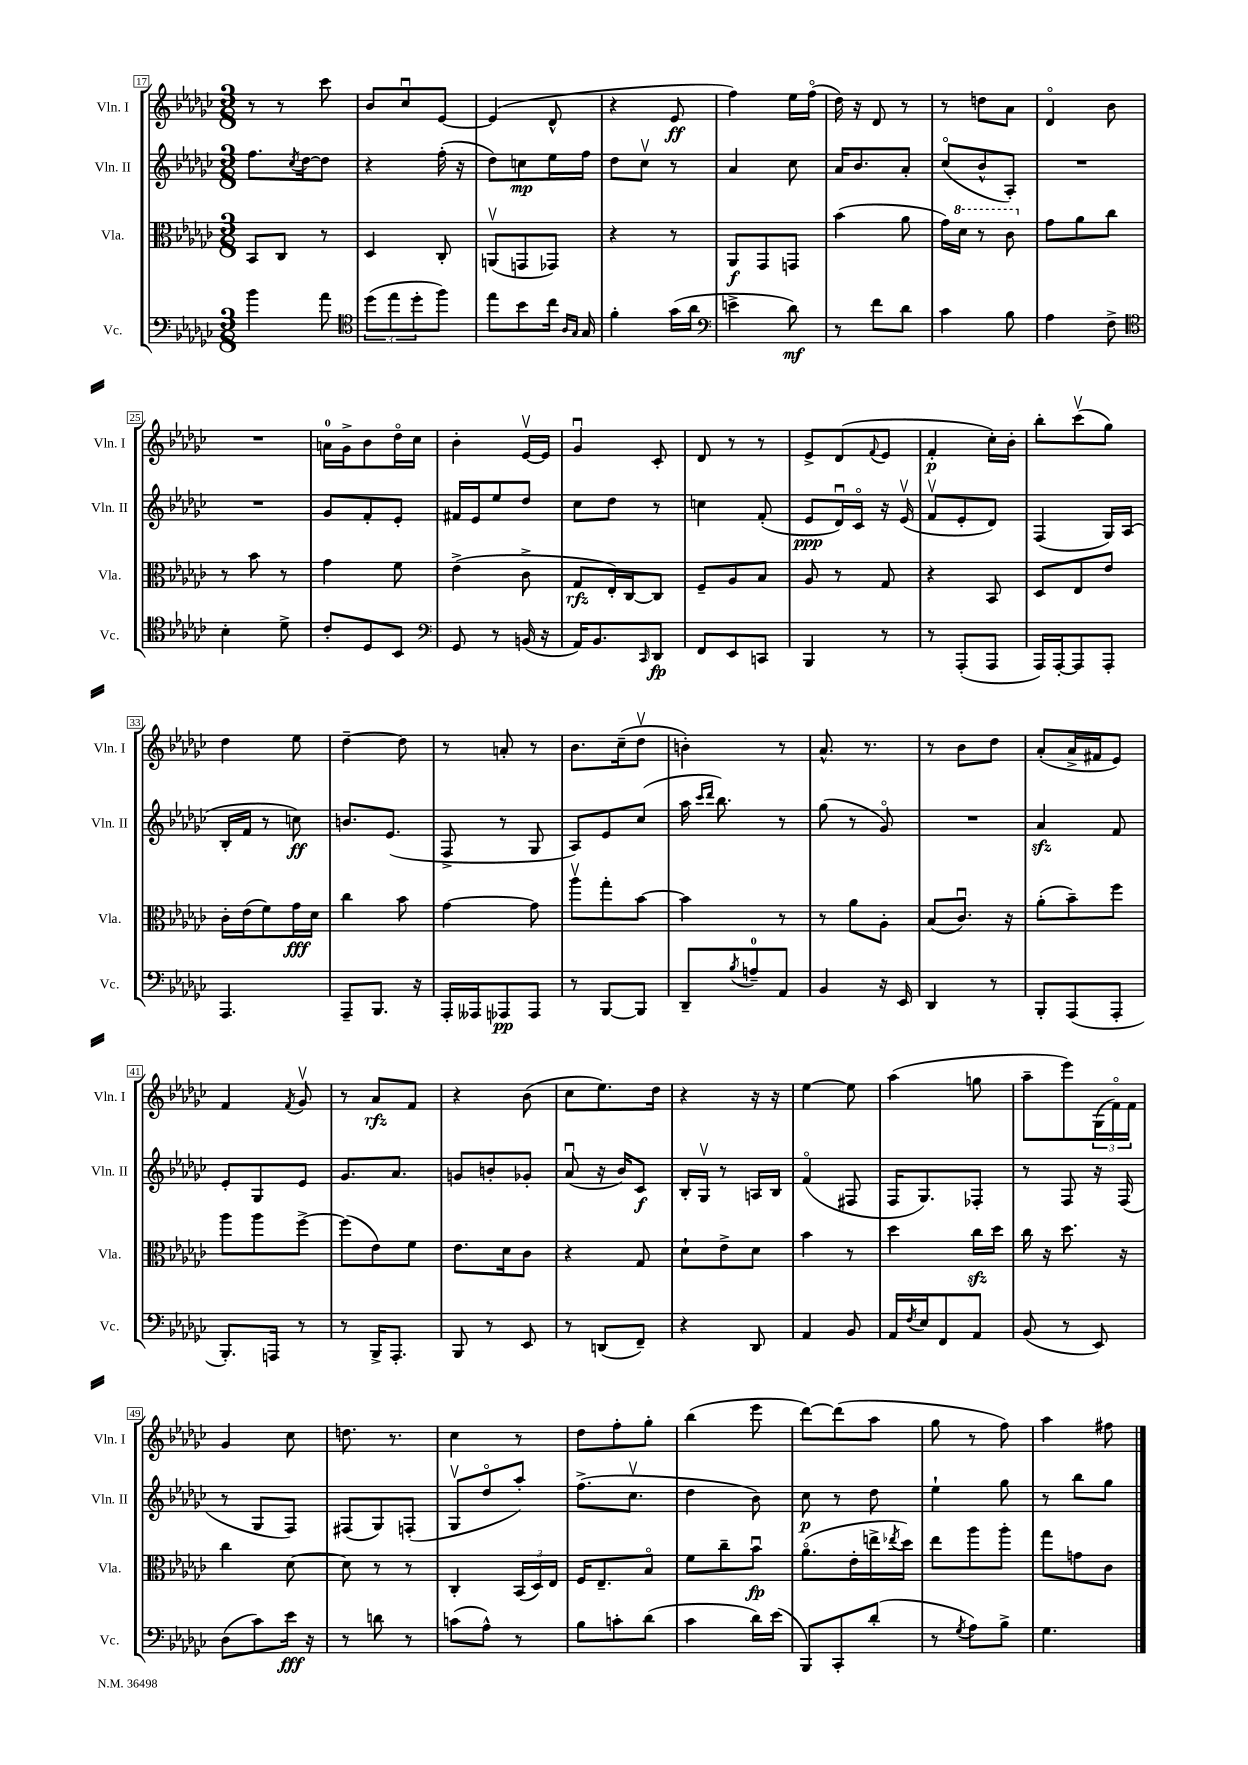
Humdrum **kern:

**kern	**dynam	**kern	**dynam	**kern	**dynam	**kern	**dynam
*part4	*part4	*part3	*part3	*part2	*part2	*part1	*part1
*staff4	*staff4	*staff3	*staff3	*staff2	*staff2	*staff1	*staff1
*I"Vc.	*	*I"Vla.	*	*I"Vln. II	*	*I"Vln. I	*
*I'Vc.	*	*I'Vla.	*	*I'Vln. II	*	*I'Vln. I	*
*clefF4	*	*clefC3	*	*clefG2	*	*clefG2	*
*k[b-e-a-d-g-c-]	*	*k[b-e-a-d-g-c-]	*	*k[b-e-a-d-g-c-]	*	*k[b-e-a-d-g-c-]	*
*M3/8	*	*M3/8	*	*M3/8	*	*M3/8	*
=17	=17	=17	=17	=17	=17	=17	=17
4b-\	.	8BB-/L	.	8.ff\L	.	8r	.
.	.	8C-/J	.	.	.	8r	.
.	.	.	.	8qcc-/	.	.	.
.	.	.	.	[16dd-\k	.	.	.
8a-\	.	8r	.	8dd-\J]	.	8ccc-\	.
=18	=18	=18	=18	=18	=18	=18	=18
*clefC4	*	*	*	*	*	*	*
(12dd-\L	.	4D-/	.	4r	.	8b-/L	.
12ee-\	.	.	.	.	.	.	.
.	.	.	.	.	.	8cc-u/	.
12dd-'\	.	.	.	.	.	.	.
8ff\J)	.	8C-'/	.	(16ff'\	.	[8e-/J	.
.	.	.	.	16r	.	.	.
=19	=19	=19	=19	=19	=19	=19	=19
8ee-\L	.	(8AAnv/L	.	8dd-\L)	.	(4e-/]	.
8b-\	.	8GGn/	.	8ccn\	mp	.	.
16cc-\Jk	.	8GG-X/J)	.	16ee-\L	.	8d-^^/	.
16qqA-/LL	.	.	.	.	.	.	.
16qqG-/JJ	.	.	.	.	.	.	.
16G-/	.	.	.	16ff\JJ	.	.	.
=20	=20	=20	=20	=20	=20	=20	=20
4f'\	.	4r	.	8dd-\L	.	4r	.
.	.	.	.	8cc-v\J	.	.	.
(16g-\LL	.	8r	.	8r	.	8e-/	ff
16a-\JJ	.	.	.	.	.	.	.
=21	=21	=21	=21	=21	=21	=21	=21
*clefF4	*	*	*	*	*	*	*
4en^\	.	8AA-/L	f	4a-/	.	4ff\)	.
.	.	8GG-/	.	.	.	.	.
8d-\)	mf	8GGn/J	.	8cc-\	.	16ee-\LL	.
.	.	.	.	.	.	(16ff\JJ	.
=22	=22	=22	=22	=22	=22	=22	=22
8r	.	(4b-\	.	16a-/KL	.	16dd-\)	.
.	.	.	.	8.b-/	.	16r	.
8f\L	.	.	.	.	.	8d-/	.
8d-\J	.	8a-\	.	8a-'/J	.	8r	.
=23	=23	=23	=23	=23	=23	=23	=23
4c-\	.	16g-\LL)	.	(8cc-/L	.	8r	.
*	*	*8va	*	*	*	*	*
.	.	16dd-\JJ	.	.	.	.	.
.	.	8r	.	8b-^^/	.	8ddn\L	.
8B-\	.	8cc-\	.	8A-'/J)	.	8a-\J	.
=24	=24	=24	=24	=24	=24	=24	=24
*	*	*X8va	*	*	*	*	*
4A-\	.	8g-\L	.	4.r	.	4d-/	.
.	.	8a-\	.	.	.	.	.
8F^\	.	8cc-\J	.	.	.	8b-\	.
!!LO:LB:g=z
=25	=25	=25	=25	=25	=25	=25	=25
*clefC4	*	*	*	*	*	*	*
4B-'\	.	8r	.	4.r	.	4.r	.
.	.	8b-\	.	.	.	.	.
8d-^\	.	8r	.	.	.	.	.
=26	=26	=26	=26	=26	=26	=26	=26
8c-'/L	.	4g-\	.	8g-/L	.	16an\LL	.
.	.	.	.	.	.	16g-^\J	.
8D-/	.	.	.	8f'/	.	8b-\	.
8BB-/J	.	8f\	.	8e-'/J	.	16dd-\L	.
.	.	.	.	.	.	16cc-\JJ	.
=27	=27	=27	=27	=27	=27	=27	=27
*clefF4	*	*	*	*	*	*	*
8GG-/	.	(4e-^\	.	16f#X/LL	.	4b-'\	.
.	.	.	.	16e-/J	.	.	.
8r	.	.	.	8ee-/	.	.	.
(16BBn/	.	8c-^\	.	8dd-/J	.	[16e-v/LL	.
16r	.	.	.	.	.	16e-/JJ]	.
=28	=28	=28	=28	=28	=28	=28	=28
16AA-/KL)	.	8G-/L	rfz	8cc-\L	.	4g-u/	.
8.BB-/	.	.	.	.	.	.	.
.	.	16E-'/L)	.	8dd-\J	.	.	.
.	.	[16C-/J	.	.	.	.	.
16qqCC-/	.	.	.	.	.	.	.
8DD-/J	fp	8C-/J]	.	8r	.	8c-'/	.
=29	=29	=29	=29	=29	=29	=29	=29
8FF/L	.	8F~/L	.	4ccn\	.	8d-/	.
8EE-/	.	8A-/	.	.	.	8r	.
8CCn/J	.	8B-/J	.	(8f'/	.	8r	.
=30	=30	=30	=30	=30	=30	=30	=30
4BBB-/	.	8A-/	.	8e-/L	ppp	8e-^/L	.
.	.	8r	.	16d-u/L)	.	(8d-/	.
.	.	.	.	16c-/JJ	.	.	.
.	.	.	.	.	.	8qqf/	.
8r	.	8G-/	.	16r	.	8e-/J	.
.	.	.	.	(16e-v/	.	.	.
=31	=31	=31	=31	=31	=31	=31	=31
8r	.	4r	.	8fv/L	.	4f'/	p
(8AAA-'/L	.	.	.	8e-'/	.	.	.
8AAA-/J	.	8BB-/	.	8d-/J)	.	16cc-'\LL)	.
.	.	.	.	.	.	16b-'\JJ	.
=32	=32	=32	=32	=32	=32	=32	=32
16AAA-/LL)	.	8D-/L	.	(4F/	.	8bb-'\L	.
[16AAA-'/J	.	.	.	.	.	.	.
8AAA-/]	.	8E-/	.	.	.	(8ccc-v\	.
8AAA-'/J	.	8e-/J	.	16G-/LL)	.	8gg-\J)	.
.	.	.	.	(16A-/JJ	.	.	.
!!LO:LB:g=z
=33	=33	=33	=33	=33	=33	=33	=33
4.AAA-/	.	16c-'\LL	.	16B-'/LL	.	4dd-\	.
.	.	(16e-\J	.	16f/JJ	.	.	.
.	.	8f\)	.	8r	.	.	.
.	.	16g-\L	fff	8ccn\)	ff	8ee-\	.
.	.	16d-\JJ	.	.	.	.	.
=34	=34	=34	=34	=34	=34	=34	=34
8AAA-~/L	.	4cc-\	.	8.bn/L	.	[4dd-~\	.
8.BBB-/J	.	.	.	.	.	.	.
.	.	.	.	(8.e-/J	.	.	.
.	.	8b-\	.	.	.	8dd-\]	.
16r	.	.	.	.	.	.	.
=35	=35	=35	=35	=35	=35	=35	=35
16AAA-'/LL	.	[4g-\	.	8F^/	.	8r	.
16AAA--X/J	.	.	.	.	.	.	.
8AAA-X/	pp	.	.	8r	.	8an'/	.
8AAA-/J	.	8g-\]	.	8G-/	.	8r	.
=36	=36	=36	=36	=36	=36	=36	=36
8r	.	8aa-v\L	.	8A-/L)	.	8.b-\L	.
[8BBB-/L	.	8gg-'\	.	8e-/	.	.	.
.	.	.	.	.	.	(16cc-~\k	.
8BBB-/J]	.	[8b-\J	.	(8cc-/J	.	8dd-v\J	.
=37	=37	=37	=37	=37	=37	=37	=37
8DD-~/L	.	4b-\]	.	16aa-\	.	4bn'\)	.
.	.	.	.	16qqccc-/LL	.	.	.
.	.	.	.	16qqddd-/JJ	.	.	.
.	.	.	.	8.bb-\)	.	.	.
8qB-/	.	.	.	.	.	.	.
8An~/	.	.	.	.	.	.	.
8AA-/J	.	8r	.	8r	.	8r	.
=38	=38	=38	=38	=38	=38	=38	=38
4BB-/	.	8r	.	(8gg-\	.	8.a-^^/	.
.	.	8a-\L	.	8r	.	.	.
.	.	.	.	.	.	8.r	.
16r	.	8A-'\J	.	8g-/)	.	.	.
16EE-/	.	.	.	.	.	.	.
=39	=39	=39	=39	=39	=39	=39	=39
4DD-/	.	(8B-/L	.	4.r	.	8r	.
.	.	8.c-u/J)	.	.	.	8b-\L	.
8r	.	.	.	.	.	8dd-\J	.
.	.	16r	.	.	.	.	.
=40	=40	=40	=40	=40	=40	=40	=40
8BBB-'/L	.	(8a-'\L	.	4a-zz/	.	(8a-'/L	.
(8AAA-/	.	8b-~\)	.	.	.	16a-^/L	.
.	.	.	.	.	.	16f#X/J	.
8AAA-'/J	.	8ff\J	.	8f/	.	8e-/J)	.
!!LO:LB:g=z
=41	=41	=41	=41	=41	=41	=41	=41
8.BBB-'/L)	.	8aa-\L	.	8e-'/L	.	4f/	.
.	.	8aa-\	.	8G-/	.	.	.
16AAAn/Jk	.	.	.	.	.	.	.
.	.	.	.	.	.	8qf/	.
8r	.	[8ff^\J	.	8e-/J	.	8g-v/	.
=42	=42	=42	=42	=42	=42	=42	=42
8r	.	(8ff\L]	.	8.g-/L	.	8r	.
16BBB-^/KL	.	8e-\)	.	.	.	8a-/L	rfz
8.AAA-'/J	.	.	.	8.a-/J	.	.	.
.	.	8f\J	.	.	.	8f/J	.
=43	=43	=43	=43	=43	=43	=43	=43
8BBB-/	.	8.e-\L	.	8gn/L	.	4r	.
8r	.	.	.	8bn'/	.	.	.
.	.	16d-\k	.	.	.	.	.
8EE-/	.	8c-\J	.	8g-X'/J	.	(8b-\	.
=44	=44	=44	=44	=44	=44	=44	=44
8r	.	4r	.	(8a-u/	.	8cc-\L	.
(8DDn/L	.	.	.	16r	.	8.ee-\)	.
.	.	.	.	16b-/KL)	.	.	.
8FF~/J)	.	8G-/	.	8c-/J	f	.	.
.	.	.	.	.	.	16dd-\Jk	.
=45	=45	=45	=45	=45	=45	=45	=45
4r	.	8d-`\L	.	16B-'/LL	.	4r	.
.	.	.	.	16G-v/JJ	.	.	.
.	.	8e-^\	.	8r	.	.	.
8DD-/	.	8d-\J	.	16An/LL	.	16r	.
.	.	.	.	16B-/JJ	.	16r	.
=46	=46	=46	=46	=46	=46	=46	=46
4AA-/	.	4b-\	.	(4f/	.	[4ee-\	.
8BB-/	.	8r	.	8F#X/	.	8ee-\]	.
=47	=47	=47	=47	=47	=47	=47	=47
16AA-/LL	.	4dd-\	.	16F/KL	.	(4aa-\	.
8qF/	.	.	.	.	.	.	.
16E-/J	.	.	.	8.G-/)	.	.	.
8FF/	.	.	.	.	.	.	.
8AA-/J	.	16cc-zz\LL	.	8F-X'/J	.	8ggn\	.
.	.	16dd-\JJ	.	.	.	.	.
=48	=48	=48	=48	=48	=48	=48	=48
(8BB-/	.	16cc-\	.	8r	.	8aa-~\L	.
.	.	16r	.	.	.	.	.
8r	.	8.dd-\	.	8F/	.	8eee-\)	.
8EE-/)	.	.	.	16r	.	(24G-\L	.
.	.	.	.	.	.	24f\)	.
.	.	16r	.	(16F/	.	.	.
.	.	.	.	.	.	24f\JJ	.
!!LO:LB:g=z
=49	=49	=49	=49	=49	=49	=49	=49
(8D-\L	.	4cc-\	.	8r	.	4g-/	.
8c-\)	.	.	.	8G-/L	.	.	.
16e-\Jk	fff	[8d-\	.	8F/J)	.	8cc-\	.
16r	.	.	.	.	.	.	.
=50	=50	=50	=50	=50	=50	=50	=50
8r	.	8d-\]	.	(8F#X/L	.	8.ddn\	.
8dn\	.	8r	.	8G-/)	.	.	.
.	.	.	.	.	.	8.r	.
8r	.	8r	.	(8Fn'/J	.	.	.
=51	=51	=51	=51	=51	=51	=51	=51
(8cn\L	.	4C-'/	.	8G-v/L	.	4cc-\	.
8A-^^\J)	.	.	.	8dd-/	.	.	.
8r	.	(24BB-/LL	.	8aa-'/J)	.	8r	.
.	.	24D-/)	.	.	.	.	.
.	.	24E-/JJ	.	.	.	.	.
=52	=52	=52	=52	=52	=52	=52	=52
8B-\L	.	16F/KL	.	(8.ff^\L	.	8dd-\L	.
.	.	8.E-~/	.	.	.	.	.
8cn'\	.	.	.	.	.	8ff'\	.
.	.	.	.	8.cc-v\J	.	.	.
(8d-\J	.	8B-/J	.	.	.	8gg-'\J	.
=53	=53	=53	=53	=53	=53	=53	=53
4c-\	.	8f\L	.	4dd-\	.	(4bb-\	.
.	.	8cc-~\	.	.	.	.	.
16d-\LL)	.	8b-u\J	fp	8b-\)	.	8eee-\	.
(16e-\JJ	.	.	.	.	.	.	.
=54	=54	=54	=54	=54	=54	=54	=54
8BBB-/L)	.	(8.a-\L	.	8cc-\	p	[8ddd-\L)	.
8CC-'/	.	.	.	8r	.	(8ddd-\]	.
.	.	16e-'\L	.	.	.	.	.
(8d-'/J	.	16een^\	.	8dd-\	.	8aa-\J	.
.	.	8qee-X/	.	.	.	.	.
.	.	16dd-\JJ)	.	.	.	.	.
=55	=55	=55	=55	=55	=55	=55	=55
8r	.	8ee-\L	.	4ee-`\	.	8gg-\	.
8qG-/	.	.	.	.	.	.	.
8A-\L)	.	8aa-\	.	.	.	8r	.
8B-^\J	.	8aa-'\J	.	8gg-\	.	8ff\)	.
=56	=56	=56	=56	=56	=56	=56	=56
4.G-\	.	8gg-\L	.	8r	.	4aa-\	.
.	.	8gn\	.	8bb-\L	.	.	.
.	.	8c-\J	.	8gg-\J	.	8ff#X\	.
==	==	==	==	==	==	==	==
*-	*-	*-	*-	*-	*-	*-	*-
